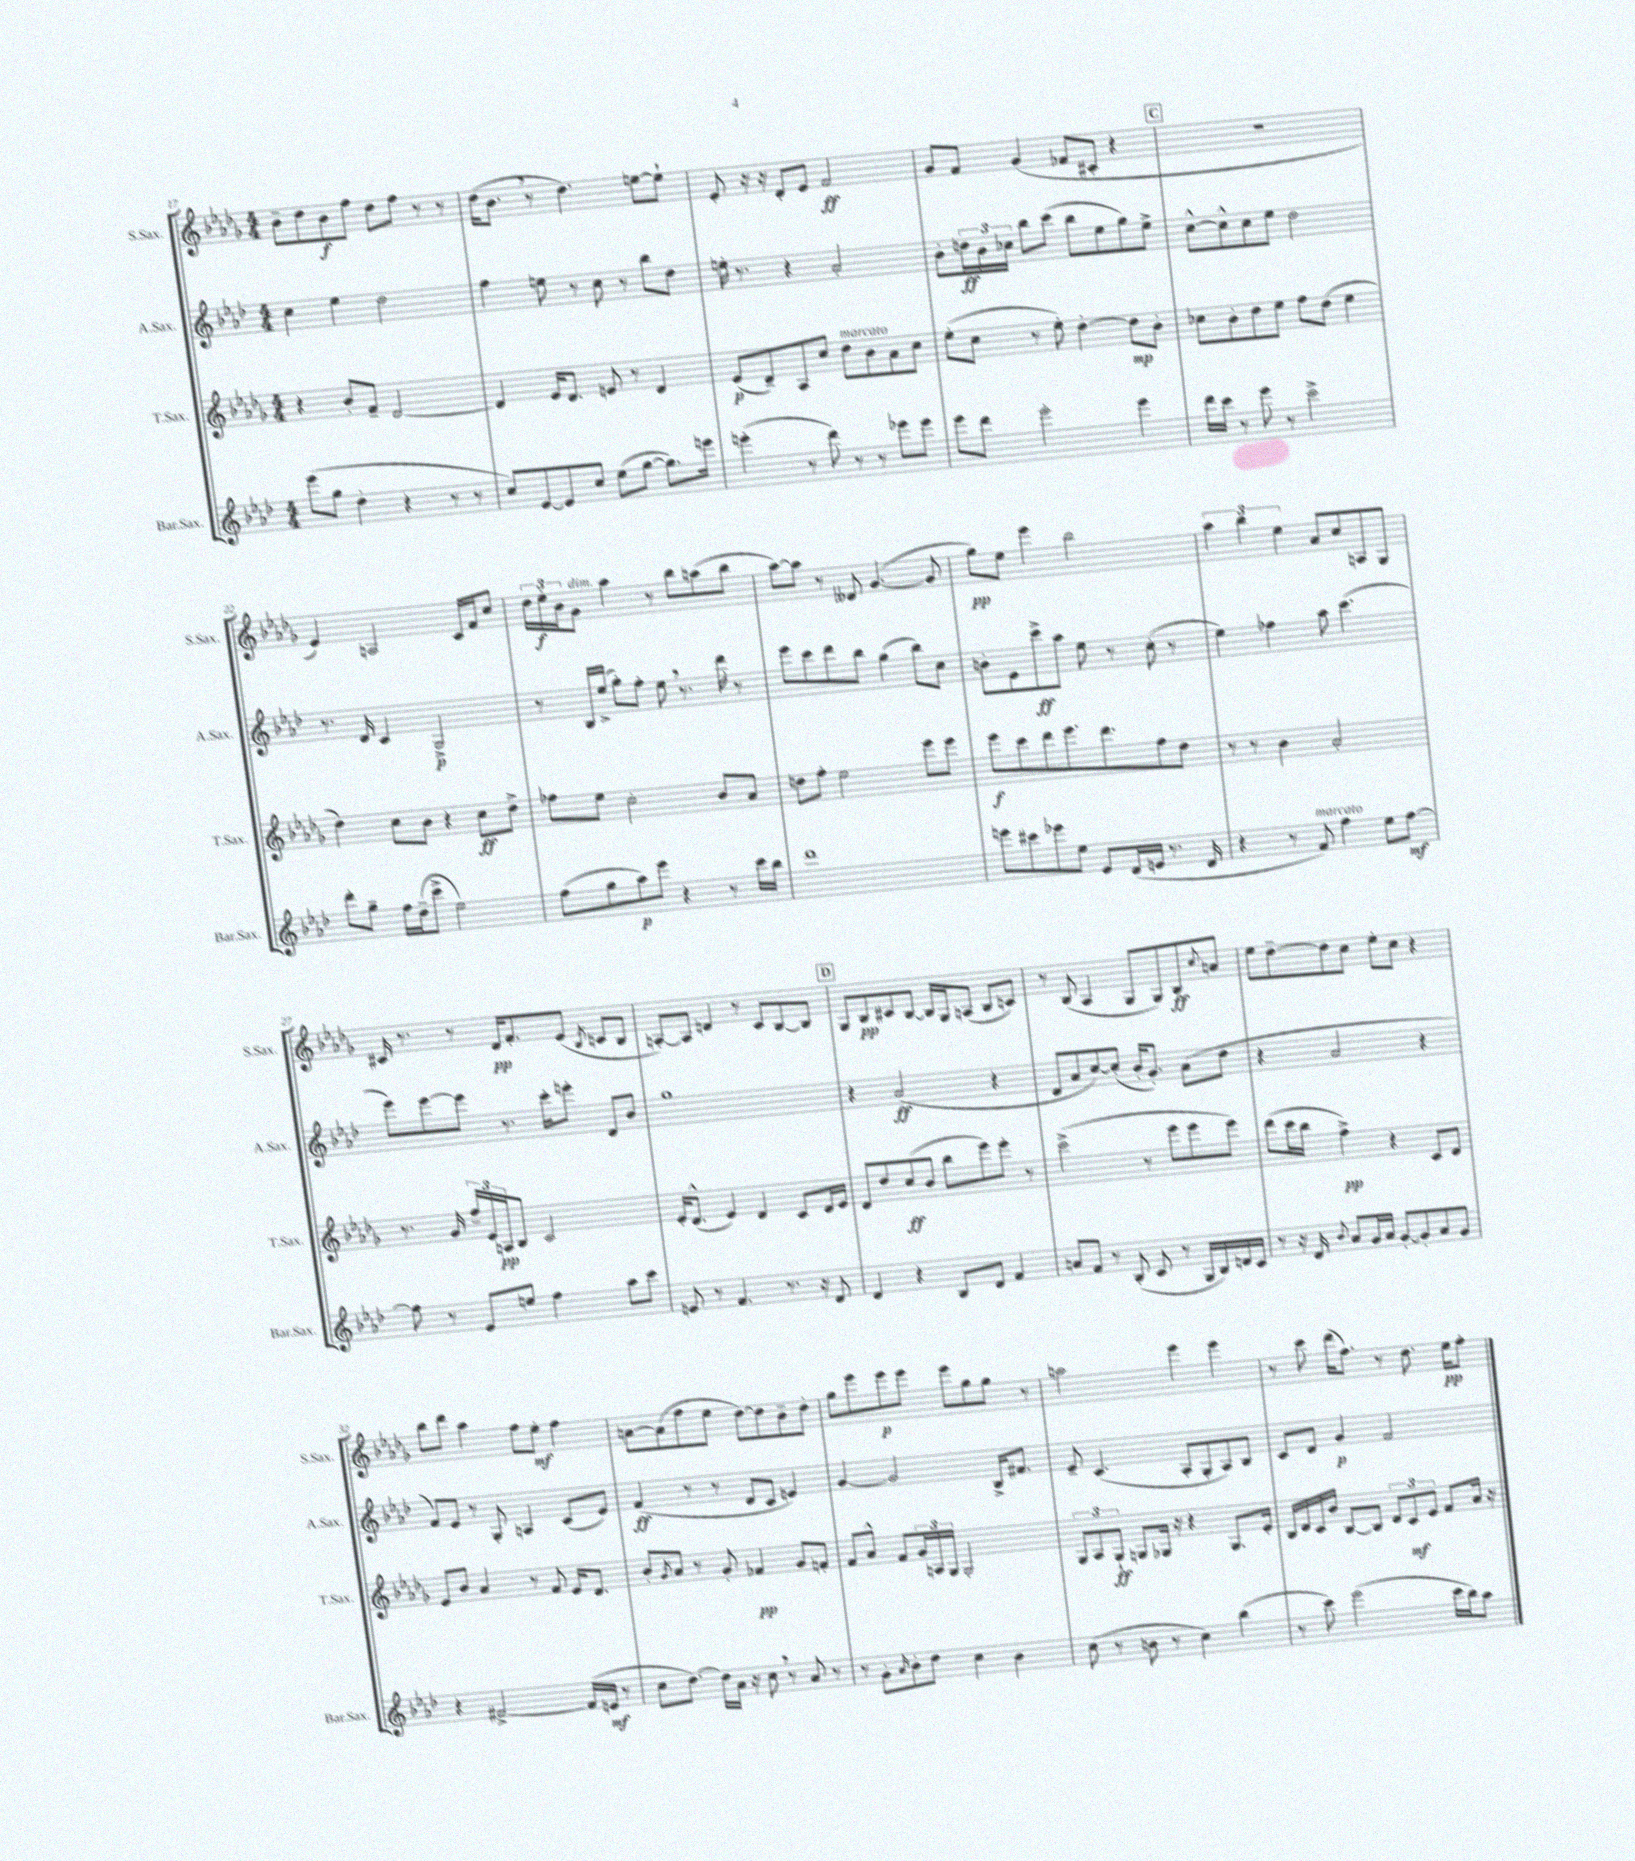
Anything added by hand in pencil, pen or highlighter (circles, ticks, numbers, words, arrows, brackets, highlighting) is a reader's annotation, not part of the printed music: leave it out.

**kern	**kern	**kern	**kern
*staff4	*staff3	*staff2	*staff1
*clefG2	*clefG2	*clefG2	*clefG2
*k[b-e-a-d-]	*k[b-e-a-d-g-]	*k[b-e-a-d-]	*k[b-e-a-d-g-]
*M4/4	*M4/4	*M4/4	*M4/4
(8eee-\L	4r	4cc\	8b-~\L
8gg\J	.	.	8dd-\
4dd-'\	8b-'/L	4ee-\	8b-\
.	8f~/J	.	8ff\J
4r	[2d-/	2dd-\	8dd-\L
.	.	.	8ff\J
8r	.	.	8r
8r	.	.	8r
=	=	=	=
8cc/L)	4d-/]	4ff\	(16dd-\LK
.	.	.	8.b-\J
[8e-/	.	.	.
8e-/]	16e-/LK	8ee\	8r
.	8.d-/J	.	.
8cc/J	.	8r	4.dd-\)
(8ee-\L	8e/	8cc\	.
[8gg\J	8r	8r	.
8.gg\]L)	4d-/	8bb-\L	[8ee\L
.	.	8dd-\J	8ee`\]J
16eee\Jk	.	.	.
=	=	=	=
(4eee'\	(8e-/L	16ee'\	8e-'/
.	.	8.r	.
.	8d-~/)	.	16r
.	.	.	16r
8r	8A-/	4r	8d-'/L
8ddd-\)	8cc/J	.	8e-/J
8r	8dd-\L	2a-'/	2f/
8r	8b-\	.	.
8eee-\L	8a-\	.	.
8eee-\J	8cc\J	.	.
=	=	=	=
8eee-\L	(8ee-'\L	8b-'\L	8g-/L
8ddd-\J	8cc\J	24dd\L	8f/J
.	.	24b-\	.
.	.	24cc-\JJ	.
2eee-'\	8r	8bb-\L	(4g-/
.	8ee-'\)	(8ccc\J	.
.	[4dd-'\	8bb-\L	8f-/L
.	.	8ee-\	8c#'/J
4eee-\	8dd-\]L	8gg\)	4r
.	8b-'\J	8ee-^\J	.
=	=	=	=
16ddd-\LL	8cc-\L	[8cc^^\L	1r
16ccc\JJ	.	.	.
8r	8b-'\	8cc^^\]	.
8eee-\	8dd-\	8cc\	.
8r	8ee-\J	8ee-\J	.
2ccc^\	8ff\L	2dd-\	.
.	(8dd-\J	.	.
.	4ee-\	.	.
=	=	=	=
8ddd-'\L	4dd-\)	8.r	4e-/)
8gg~\J	.	.	.
.	.	16d-/	.
16ff\LL	8cc\L	4c/	2A/
(16dd-~\J	.	.	.
8ccc^\J	8b-\J	.	.
2ee-\)	4r	2G^/	.
.	8cc\L	.	16c/LL
.	.	.	16f/J
.	8dd-^\J	.	8cc/J
=	=	=	=
(8ff\L	8ff-\L	8r	24dd-\LL
.	.	.	24ee-'\
.	.	.	24b-\J
8gg\	8ee-\J	16B-/LL	8g-\J
.	.	(16ee-^/JJ	.
8aa-\)	2cc'\	8gg'\L)	4aa-\
8eee-\J	.	8ff'\J	.
4r	.	8ee-\	8r
.	.	8.r	8bb-\L
8r	8b-/L	.	(8aa\
.	.	16ddd-\	.
16ccc\LL	8a-/J	8r	8bb-\J
16bb-\JJ	.	.	.
=	=	=	=
1ddd-	8dd\L	8eee-\L	[8aa-\L)
.	8ff'\J	8ccc\	8aa-\]J
.	2ee-\	8ddd-\	8r
.	.	8bb-\J	8d--/
.	.	(4gg\	([4.g-/
.	8eee-\L	8bb-\L)	.
.	8eee-\J	8cc\J	8g-/]
=	=	=	=
8eee\L	8eee-\L	8b'\L	8gg-\L)
8ccc#\	8ccc\	8e-\	8ee-\J
8eee-\	8ddd-\	8ccc^\	4eee-\
8ee-\J	8.eee-\	8aa-\J	.
8e-/L	.	8ee-\	2bb-\
.	8.ddd-\	.	.
(16d-/L	.	8r	.
16e/JJ	.	.	.
8.r	8ff\	(8cc'\	.
.	8dd-\J	8r	.
16d-/	.	.	.
=	=	=	=
4r	8r	4ee-\)	6aa-\
.	8r	.	.
.	.	.	6bb-\
8r	4b-\	4ff-\	.
.	.	.	6ee-\
8f/)	.	.	.
4ff\	2a-'/	8aa-\	8a-/L
.	.	(4.ccc\	8cc/
8ee-\L	.	.	8A/
[8ff\J	.	.	8G-/J
=	=	=	=
8ff\]	8.r	8eee-\L)	16c#/
.	.	.	8.r
8r	.	[8eee-\	.
.	16g-/	.	.
8e-/L	24ff~/LL	8eee-\]J	8r
.	24e-/	.	.
.	24A/J	.	.
8ee/J	8B-/J	8.r	16d-/LK
.	.	.	8.f'/
4ff\	2c/	.	.
.	.	16ccc'\LK	.
.	.	8eee'\J	(8e-/J
.	.	.	8qB-/
8aa-\L	.	8d-/L	8c/L
8ccc\J	.	8b-/J	8B-/J
=	=	=	=
8e/	16e-'/LK	1gg	[8A'/L)
.	(8.d-^^/J	.	.
8r	.	.	8A/]J
4.f/	4e-/)	.	4d/
.	4d-/	.	8r
8.r	.	.	8c/L
.	8c/L	.	[8B-/
16r	.	.	.
8d-/	16d-/L	.	8B-/]J
.	16e-/JJ	.	.
=	=	=	=
4d-/	8d-/L	4r	8G-/L
.	8dd-/	.	8B-/
4r	(8cc/	(2a-/	8c#/
.	8b-/J	.	[8B-/J
8B-/L	8bb-\L	.	16B-/]LL
.	.	.	16G-/J
8d-/J	8eee-\)	.	(8A/J
4f/	8eee-'\J	4r	8B-/L
.	8r	.	8c/J)
=	=	=	=
8a/L	(2ccc^\	8d-/L	8r
8f/J	.	8a-/	(8B-/
8r	.	[8cc/)	4A-/
(8B-'/	.	(8cc'/]J	.
8c/	8r	16b-'/LK	8G-/L
.	.	8.g'/J)	.
8r	8eee-\L	.	8G-/)
16G/LL	8eee-\	(8a-\L	8B-/
16B-/)	.	.	.
.	.	.	8qqcc/
16d/	8eee-\J)	8dd-\J	8a/J
16c/JJ	.	.	.
=	=	=	=
8r	(8ddd-\L	4r	8ee-\L
16r	16ccc\L	.	[8dd-~\
16d-/	16bb-\JJ	.	.
8qqb-/	.	.	.
8a-/L	4ff^\)	2a-/	8dd-\]
16g/L	.	.	8cc\J
16a-/JJ	.	.	.
[8g'/L	4r	.	8ee-'\L
8g'/]	.	.	8cc\J
8a-/	8c/L	4r	4r
8g/J	8d-/J	.	.
=	=	=	=
4r	8e-/L	8f/L)	8bb-\L
.	8b-/J	8e-/J	8ddd-\J
[2f#^/	4a-/	8r	4aa-\
.	.	8G'/	.
.	8r	4A/	8ff\L
.	8f/	.	8ee-'\J
(16f#/]LL	16e-/LK	(8c/L	4ff\
16e/JJ	8.d-/J	.	.
8r	.	8e-/J)	.
=	=	=	=
8cc\L	8b-'/L	(4f/	[8a\L
.	8qg-/	.	.
[8.dd-\J)	8a-/J	.	(8a\]
.	8r	8r	8ff\
16dd-\]LL	.	.	.
16a-\JJ	8g-'/	8r	8ee-\J
16r	.	.	.
8cc\	4f-/	8d-/L	[8dd-\L)
8r	.	8c/J	8dd-\]
8a-/	8g-/L	4e/)	8b-~\
8r	8f'/J	.	8dd-'\J
=	=	=	=
8r	8f/L	[4g/	8gg-\L
8g'\L	8a-^^/J	.	8eee-\
16qqa-/	.	.	.
8b-'\	8f/L	2g/]	8eee-\
8dd-\J	24g-/L	.	8eee-\J
.	24A/	.	.
.	24G-/JJ	.	.
4cc\	2G-'/	.	8eee-\L
.	.	.	8gg-\
4b-\	.	16B-^/LK	8gg-\J
.	.	8.f#/J	.
.	.	.	8r
=	=	=	=
(8cc\	12G-/L	8e-~/	2aa\
.	12A-/	.	.
8r	.	(4.c/	.
.	12G-`/J	.	.
8b\	8G/L	.	.
8r	16G-/Jk	.	.
.	16r	.	.
4cc\)	4r	8A-'/L	4eee-\
.	.	8G'/	.
(4bb-\	8.G-/L	8A-/)	4eee-\
.	.	8B-/J	.
.	16e-'/Jk	.	.
=	=	=	=
8r	16B-/LL	8c/L	8r
.	16d-/	.	.
8ccc\)	16c/	8d-/J	8ccc\
.	16b-/JJ	.	.
(2eee-\	[8B-/L	4g/	(16ddd-\LK
.	.	.	8.ff\J)
.	8B-/]J	.	.
.	12d-/L	2f/	8r
.	12c/	.	.
.	.	.	8.dd-\
.	12e-/J	.	.
16ccc\LL	8f/L	.	.
16bb-\J)	.	.	16ee-\LK
8aa-\J	16a-/Jk	.	8ff'\J
.	16r	.	.
==	==	==	==
*-	*-	*-	*-
